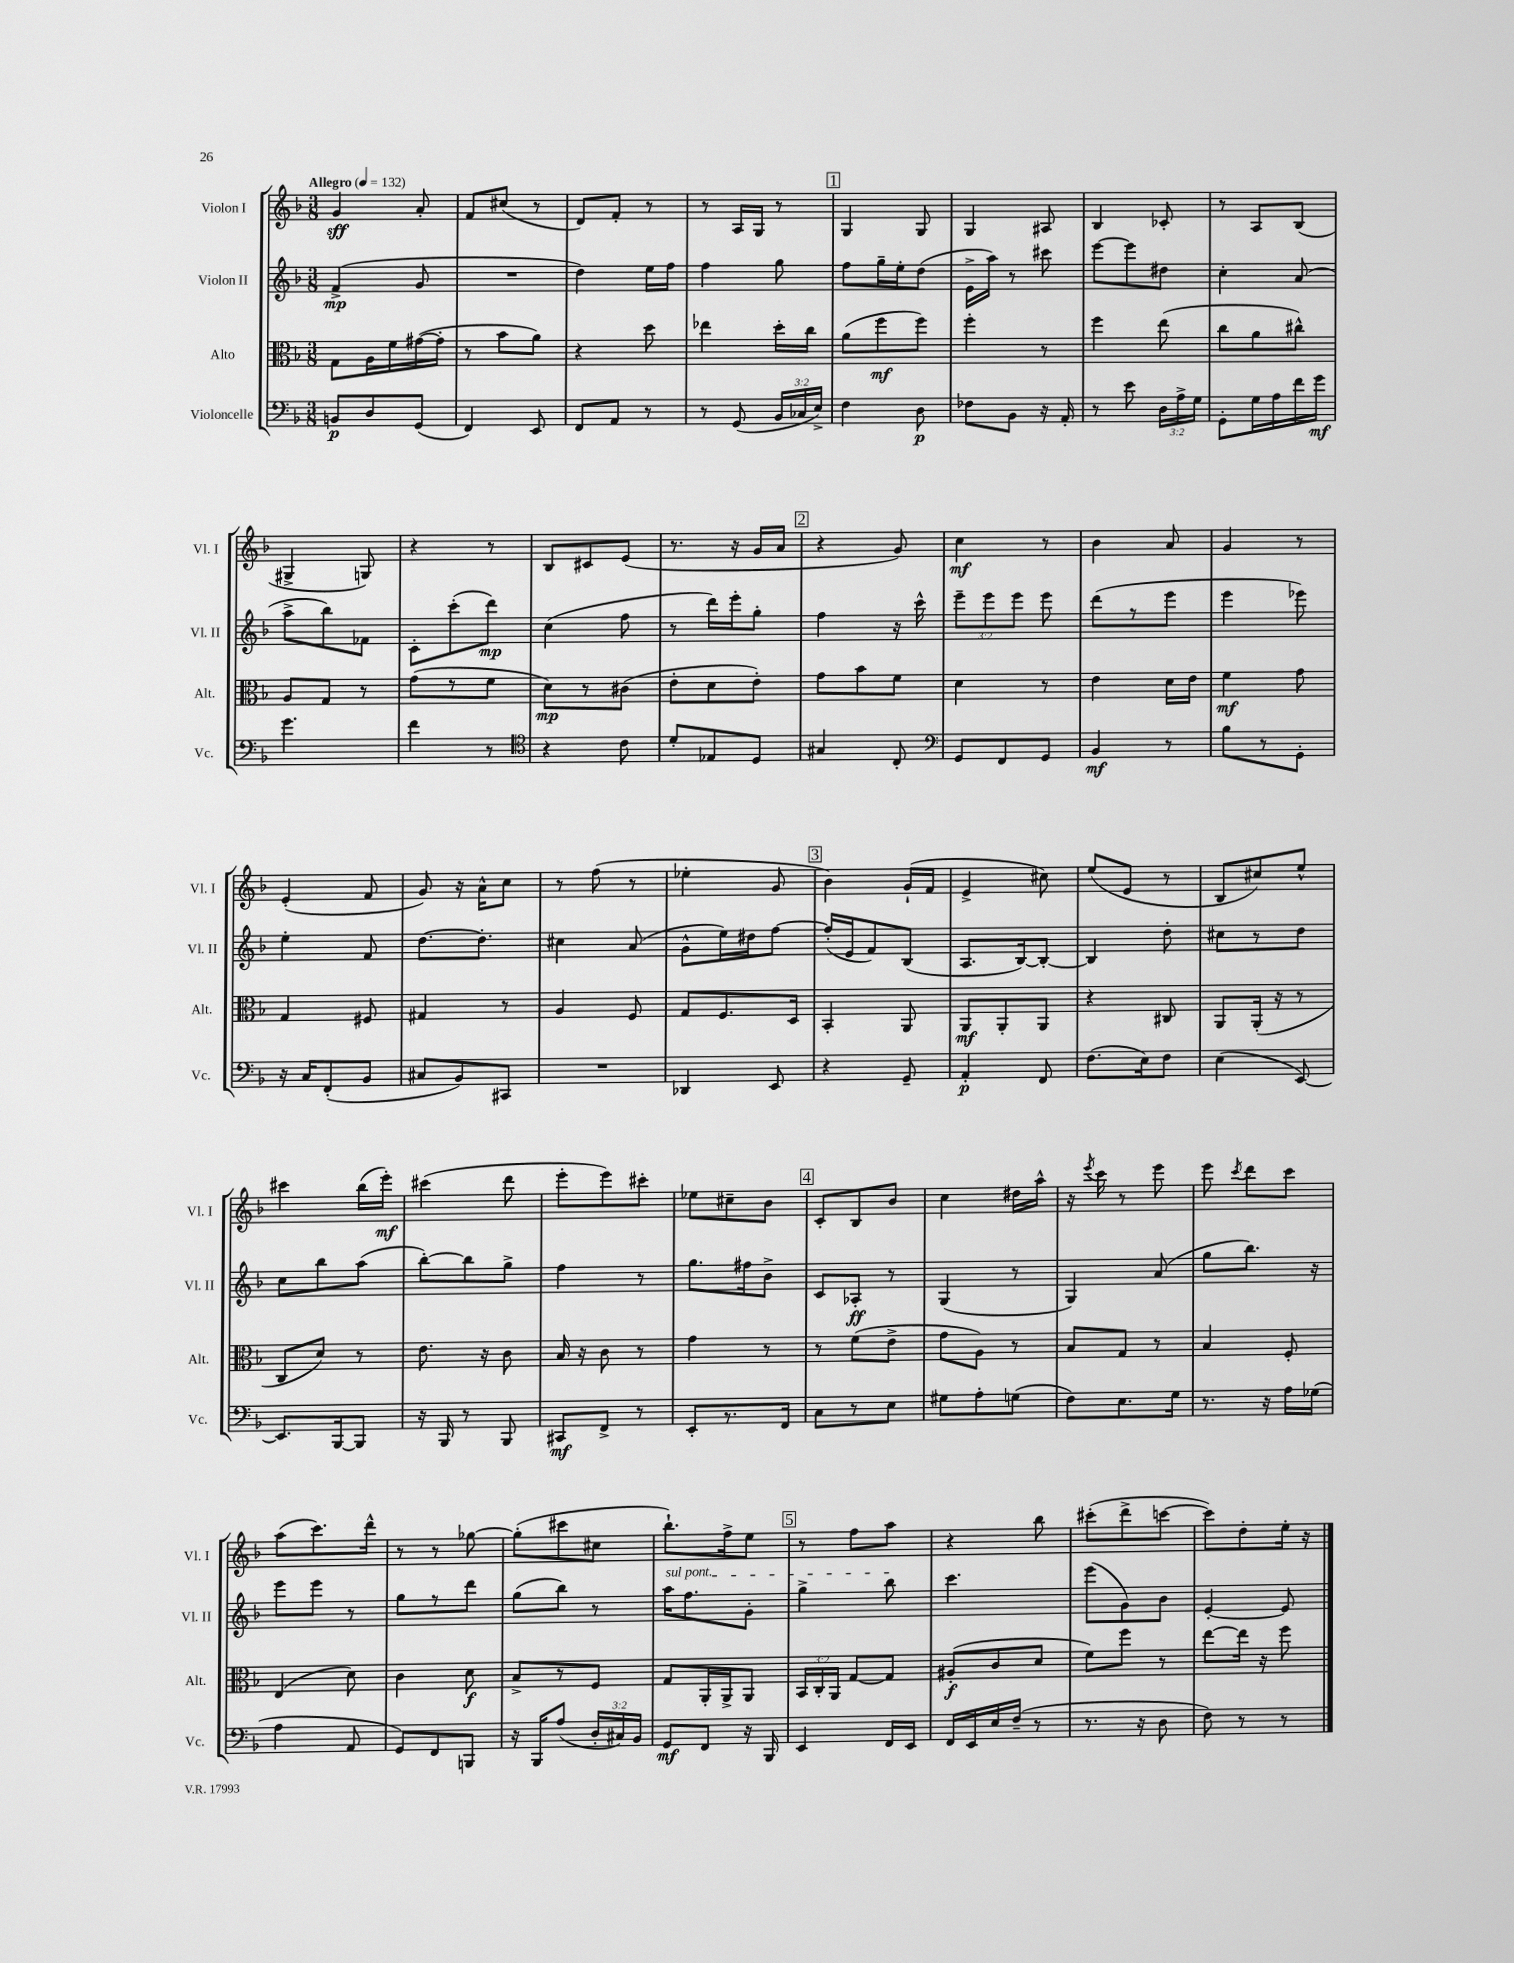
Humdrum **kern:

**kern	**dynam	**kern	**dynam	**kern	**dynam	**kern	**dynam
*part4	*part4	*part3	*part3	*part2	*part2	*part1	*part1
*staff4	*staff4	*staff3	*staff3	*staff2	*staff2	*staff1	*staff1
*I"Violoncelle	*	*I"Alto	*	*I"Violon II	*	*I"Violon I	*
*I'Vc.	*	*I'Alt.	*	*I'Vl. II	*	*I'Vl. I	*
*clefF4	*	*clefC3	*	*clefG2	*	*clefG2	*
*k[b-]	*	*k[b-]	*	*k[b-]	*	*k[b-]	*
*M3/8	*	*M3/8	*	*M3/8	*	*M3/8	*
*MM132	*	*MM132	*	*MM132	*	*MM132	*
=1	=1	=1	=1	=1	=1	=1	=1
!	!	!	!	!	!	!LO:TX:a:B:t=Allegro	!
8BBn/L	p	8G\L	.	(4f^/	mp	4g/	sff
8D/	.	16A\L	.	.	.	.	.
.	.	16f\	.	.	.	.	.
(8GG/J	.	([16g#X\	.	8g/	.	8a'/	.
.	.	16g#'\JJ]	.	.	.	.	.
=2	=2	=2	=2	=2	=2	=2	=2
4FF/)	.	8r	.	4.r	.	8f/L	.
.	.	8b-\L	.	.	.	(8cc#X/J	.
8EE/	.	8a\J)	.	.	.	8r	.
=3	=3	=3	=3	=3	=3	=3	=3
8FF/L	.	4r	.	4dd\)	.	8d/L)	.
8AA/J	.	.	.	.	.	8f'/J	.
8r	.	8dd\	.	16ee\LL	.	8r	.
.	.	.	.	16ff\JJ	.	.	.
=4	=4	=4	=4	=4	=4	=4	=4
8r	.	4ee-X\	.	4ff\	.	8r	.
(8GG/	.	.	.	.	.	16A/LL	.
.	.	.	.	.	.	16G/JJ	.
24BB-/LL	.	16dd'\LL	.	8gg\	.	8r	.
24C-X/	.	.	.	.	.	.	.
.	.	16cc\JJ	.	.	.	.	.
24E^/JJ)	.	.	.	.	.	.	.
!!LO:REH:place=s1:t=1
=5	=5	=5	=5	=5	=5	=5	=5
4F\	.	(8a\L	.	8ff\L	.	4G/	.
.	.	8ff\	mf	16gg~\L	.	.	.
.	.	.	.	16ee'\J	.	.	.
8D\	p	8ff\J)	.	(8dd\J	.	8G/	.
=6	=6	=6	=6	=6	=6	=6	=6
8F-X\L	.	4ff'\	.	16e^\LL	.	4G/	.
.	.	.	.	16aa\JJ)	.	.	.
8BB-\J	.	.	.	8r	.	.	.
16r	.	8r	.	8ccc#X\	.	8A#X/	.
16AA'/	.	.	.	.	.	.	.
=7	=7	=7	=7	=7	=7	=7	=7
8r	.	4ff\	.	[8eee\L	.	4B-/	.
8e\	.	.	.	8eee\]	.	.	.
24D\LL	.	(8ee\	.	8dd#X\J	.	8c-X'/	.
24A^\	.	.	.	.	.	.	.
24G\JJ	.	.	.	.	.	.	.
=8	=8	=8	=8	=8	=8	=8	=8
8GG'\L	.	8cc\L	.	4cc'\	.	8r	.
16G\L	.	8a\	.	.	.	8A/L	.
16A\	.	.	.	.	.	.	.
16f\	.	8cc#X^^\J)	.	(8a/	.	(8B-/J	.
16g\JJ	mf	.	.	.	.	.	.
!!LO:LB:g=z
=9	=9	=9	=9	=9	=9	=9	=9
4.g\	.	8A/L	.	8aa^\L	.	4G#X^/	.
.	.	8G/J	.	8bb-\)	.	.	.
.	.	8r	.	8f-X\J	.	8Gn/)	.
=10	=10	=10	=10	=10	=10	=10	=10
4f\	.	(8g\L	.	8c'\L	.	4r	.
.	.	8r	.	(8ccc'\	.	.	.
8r	.	8f\J	.	8ddd\J)	mp	8r	.
=11	=11	=11	=11	=11	=11	=11	=11
*clefC4	*	*	*	*	*	*	*
4r	.	8d\L)	mp	(4cc\	.	8B-/L	.
.	.	8r	.	.	.	8c#X/	.
8c\	.	(8c#X\J	.	8ff\	.	(8e/J	.
=12	=12	=12	=12	=12	=12	=12	=12
8d'/L	.	8e'\L	.	8r	.	8.r	.
8E-X/	.	8d\	.	16ddd\LL)	.	.	.
.	.	.	.	16eee'\J	.	16r	.
8D/J	.	8e'\J)	.	8gg'\J	.	16g/LL	.
.	.	.	.	.	.	16a/JJ	.
!!LO:REH:place=s1:t=2
=13	=13	=13	=13	=13	=13	=13	=13
4G#X/	.	8g\L	.	4ff\	.	4r	.
.	.	8b-\	.	.	.	.	.
8C'/	.	8f\J	.	16r	.	8g/)	.
.	.	.	.	16ccc^^\	.	.	.
=14	=14	=14	=14	=14	=14	=14	=14
*clefF4	*	*	*	*	*	*	*
8GG/L	.	4d\	.	12eee~\L	.	4cc\	mf
.	.	.	.	12eee\	.	.	.
8FF/	.	.	.	.	.	.	.
.	.	.	.	12eee\J	.	.	.
8GG/J	.	8r	.	8eee\	.	8r	.
=15	=15	=15	=15	=15	=15	=15	=15
4BB-/	mf	4e\	.	(8ddd\L	.	4b-\	.
.	.	.	.	8r	.	.	.
8r	.	16d\LL	.	8eee\J	.	8a/	.
.	.	16e\JJ	.	.	.	.	.
=16	=16	=16	=16	=16	=16	=16	=16
8B-\L	.	4f\	mf	4eee\	.	4g/	.
8r	.	.	.	.	.	.	.
8GG'\J	.	8g\	.	8eee-X\)	.	8r	.
!!LO:LB:g=z
=17	=17	=17	=17	=17	=17	=17	=17
16r	.	4G/	.	4ee'\	.	(4e'/	.
16C/KL	.	.	.	.	.	.	.
(8FF'/	.	.	.	.	.	.	.
8BB-/J	.	8F#X/	.	8f/	.	8f/	.
=18	=18	=18	=18	=18	=18	=18	=18
8C#X/L	.	4G#X/	.	[8.dd\L	.	8g/)	.
8BB-/)	.	.	.	.	.	16r	.
.	.	.	.	8.dd'\J]	.	16a^^\KL	.
8CC#X/J	.	8r	.	.	.	8cc\J	.
=19	=19	=19	=19	=19	=19	=19	=19
4.r	.	4A/	.	4cc#X\	.	8r	.
.	.	.	.	.	.	(8ff\	.
.	.	8F/	.	(8a/	.	8r	.
=20	=20	=20	=20	=20	=20	=20	=20
4DD-X/	.	8G/L	.	8g^^\L	.	4ee-X'\	.
.	.	8.F/	.	16ee\L)	.	.	.
.	.	.	.	16dd#X\J	.	.	.
8EE/	.	.	.	[8ff\J	.	8g/	.
.	.	16D/Jk	.	.	.	.	.
!!LO:REH:place=s1:t=3
=21	=21	=21	=21	=21	=21	=21	=21
4r	.	4BB-'/	.	(16ff'/LL]	.	4b-\)	.
.	.	.	.	16e/J	.	.	.
.	.	.	.	8f/)	.	.	.
8GG~/	.	8AA/	.	(8B-/J	.	(16g`/LL	.
.	.	.	.	.	.	16f/JJ	.
=22	=22	=22	=22	=22	=22	=22	=22
4AA'/	p	8AA/L	mf	8.A/L	.	4e^/	.
.	.	8AA'/	.	.	.	.	.
.	.	.	.	[16B-/k)	.	.	.
8FF/	.	8AA/J	.	8B-'/J_	.	8cc#X\)	.
=23	=23	=23	=23	=23	=23	=23	=23
(8.F\L	.	4r	.	4B-/]	.	(8ee/L	.
.	.	.	.	.	.	8e/J	.
16E\k)	.	.	.	.	.	.	.
8F\J	.	8C#X/	.	8dd'\	.	8r	.
=24	=24	=24	=24	=24	=24	=24	=24
(4E\	.	8AA/L	.	8cc#X\L	.	8B-/L	.
.	.	(16AA'/Jk	.	8r	.	8cc#X/)	.
.	.	16r	.	.	.	.	.
[8EE/)	.	8r	.	8dd\J	.	8ee^^/J	.
!!LO:LB:g=z
=25	=25	=25	=25	=25	=25	=25	=25
8.EE/L]	.	8C/L	.	8cc\L	.	4ccc#X\	.
.	.	8d/J)	.	8bb-\	.	.	.
[16BBB-/k	.	.	.	.	.	.	.
8BBB-/J]	.	8r	.	(8aa\J	.	(16bb-\LL	.
.	.	.	.	.	.	16eee'\JJ)	mf
=26	=26	=26	=26	=26	=26	=26	=26
16r	.	8.e\	.	[8bb-'\L)	.	(4ccc#X\	.
16BBB-/	.	.	.	.	.	.	.
8r	.	.	.	8bb-\]	.	.	.
.	.	16r	.	.	.	.	.
8BBB-/	.	8c\	.	8gg^\J	.	8ddd\	.
=27	=27	=27	=27	=27	=27	=27	=27
8CC#X/L	mf	16B-/	.	4ff\	.	8eee'\L	.
.	.	16r	.	.	.	.	.
8FF^/J	.	8c\	.	.	.	8eee\)	.
8r	.	8r	.	8r	.	8ccc#X'\J	.
=28	=28	=28	=28	=28	=28	=28	=28
8EE'/L	.	4g\	.	8.gg\L	.	8ee-X\L	.
8.r	.	.	.	.	.	8cc#X~\	.
.	.	.	.	16ff#X\k	.	.	.
.	.	8r	.	8b-^\J	.	8b-\J	.
16FF/Jk	.	.	.	.	.	.	.
!!LO:REH:place=s1:t=4
=29	=29	=29	=29	=29	=29	=29	=29
8C\L	.	8r	.	8c/L	.	8c'/L	.
8r	.	(8f\L	.	8A-X'/J	ff	8B-/	.
8E\J	.	8e^\J	.	8r	.	8b-/J	.
=30	=30	=30	=30	=30	=30	=30	=30
8G#X\L	.	8g\L	.	(4G/	.	4cc\	.
8A'\	.	8A\J)	.	.	.	.	.
(8Gn\J	.	8r	.	8r	.	16dd#X\LL	.
.	.	.	.	.	.	16aa^^\JJ	.
=31	=31	=31	=31	=31	=31	=31	=31
8F\L)	.	8B-/L	.	4G/)	.	16r	.
.	.	.	.	.	.	8qeee/	.
.	.	.	.	.	.	16ccc\	.
8.E\	.	8G/J	.	.	.	8r	.
.	.	8r	.	(8a/	.	8eee\	.
16G\Jk	.	.	.	.	.	.	.
=32	=32	=32	=32	=32	=32	=32	=32
8.r	.	4B-/	.	8gg\L	.	8eee\	.
.	.	.	.	.	.	8qccc/	.
.	.	.	.	8.bb-\J)	.	8ddd\L	.
16r	.	.	.	.	.	.	.
16A\LL	.	8F'/	.	.	.	8ccc\J	.
(16G-X\JJ	.	.	.	16r	.	.	.
!!LO:LB:g=z
=33	=33	=33	=33	=33	=33	=33	=33
4A\	.	(4E/	.	8eee\L	.	(8aa\L	.
.	.	.	.	8eee\J	.	8.ccc\)	.
8AA/	.	8d\)	.	8r	.	.	.
.	.	.	.	.	.	16ddd^^\Jk	.
=34	=34	=34	=34	=34	=34	=34	=34
8GG/L)	.	4c\	.	8gg\L	.	8r	.
8FF/	.	.	.	8r	.	8r	.
8BBBn/J	.	8d\	f	8ddd\J	.	[8gg-X\	.
=35	=35	=35	=35	=35	=35	=35	=35
16r	.	8B-^/L	.	(8gg\L	.	(8gg-'\L]	.
16BBB-/KL	.	.	.	.	.	.	.
(8A/J	.	8r	.	8bb-\J)	.	8ccc#X\	.
24D'/LL	.	8F/J	.	8r	.	8cc#X\J	.
24C#X/)	.	.	.	.	.	.	.
24BB-/JJ	.	.	.	.	.	.	.
=36	=36	=36	=36	=36	=36	=36	=36
!	!	!	!	!LO:TX:a:i:t=sul pont.	!	!	!
8GG/L	mf	8G/L	.	16aa\KL	.	8.bb-`\L)	.
.	.	.	.	8.ff\	.	.	.
8FF/J	.	16AA'/L	.	.	.	.	.
.	.	16AA^/J	.	.	.	16ff^\k	.
16r	.	8AA/J	.	8g'\J	.	8ee\J	.
16BBB-/	.	.	.	.	.	.	.
!!LO:REH:place=s1:t=5
=37	=37	=37	=37	=37	=37	=37	=37
4EE/	.	24BB-/LL	.	4gg^\	.	8r	.
.	.	24C'/	.	.	.	.	.
.	.	24AA/JJ	.	.	.	.	.
.	.	[8G/L	.	.	.	8ff\L	.
16FF/LL	.	8G/J]	.	8bb-\	.	8aa\J	.
16EE/JJ	.	.	.	.	.	.	.
=38	=38	=38	=38	=38	=38	=38	=38
16FF/LL	.	(8A#X'/L	f	4.ccc\	.	4r	.
16EE/	.	.	.	.	.	.	.
16E/	.	8c/	.	.	.	.	.
(16F~/JJ	.	.	.	.	.	.	.
8r	.	8d/J	.	.	.	8bb-\	.
=39	=39	=39	=39	=39	=39	=39	=39
8.r	.	8f\L)	.	(8eee\L	.	(8ccc#X'\L	.
.	.	8ff\J	.	8g\)	.	8ddd^\	.
16r	.	.	.	.	.	.	.
8D\	.	8r	.	8b-\J	.	[8cccn\J	.
=40	=40	=40	=40	=40	=40	=40	=40
8F\)	.	[8ee\L	.	[4e'/	.	8ccc\L])	.
8r	.	16ee\Jk]	.	.	.	8dd'\	.
.	.	16r	.	.	.	.	.
8r	.	8ff\	.	8e/]	.	16ee'\Jk	.
.	.	.	.	.	.	16r	.
==	==	==	==	==	==	==	==
*-	*-	*-	*-	*-	*-	*-	*-
